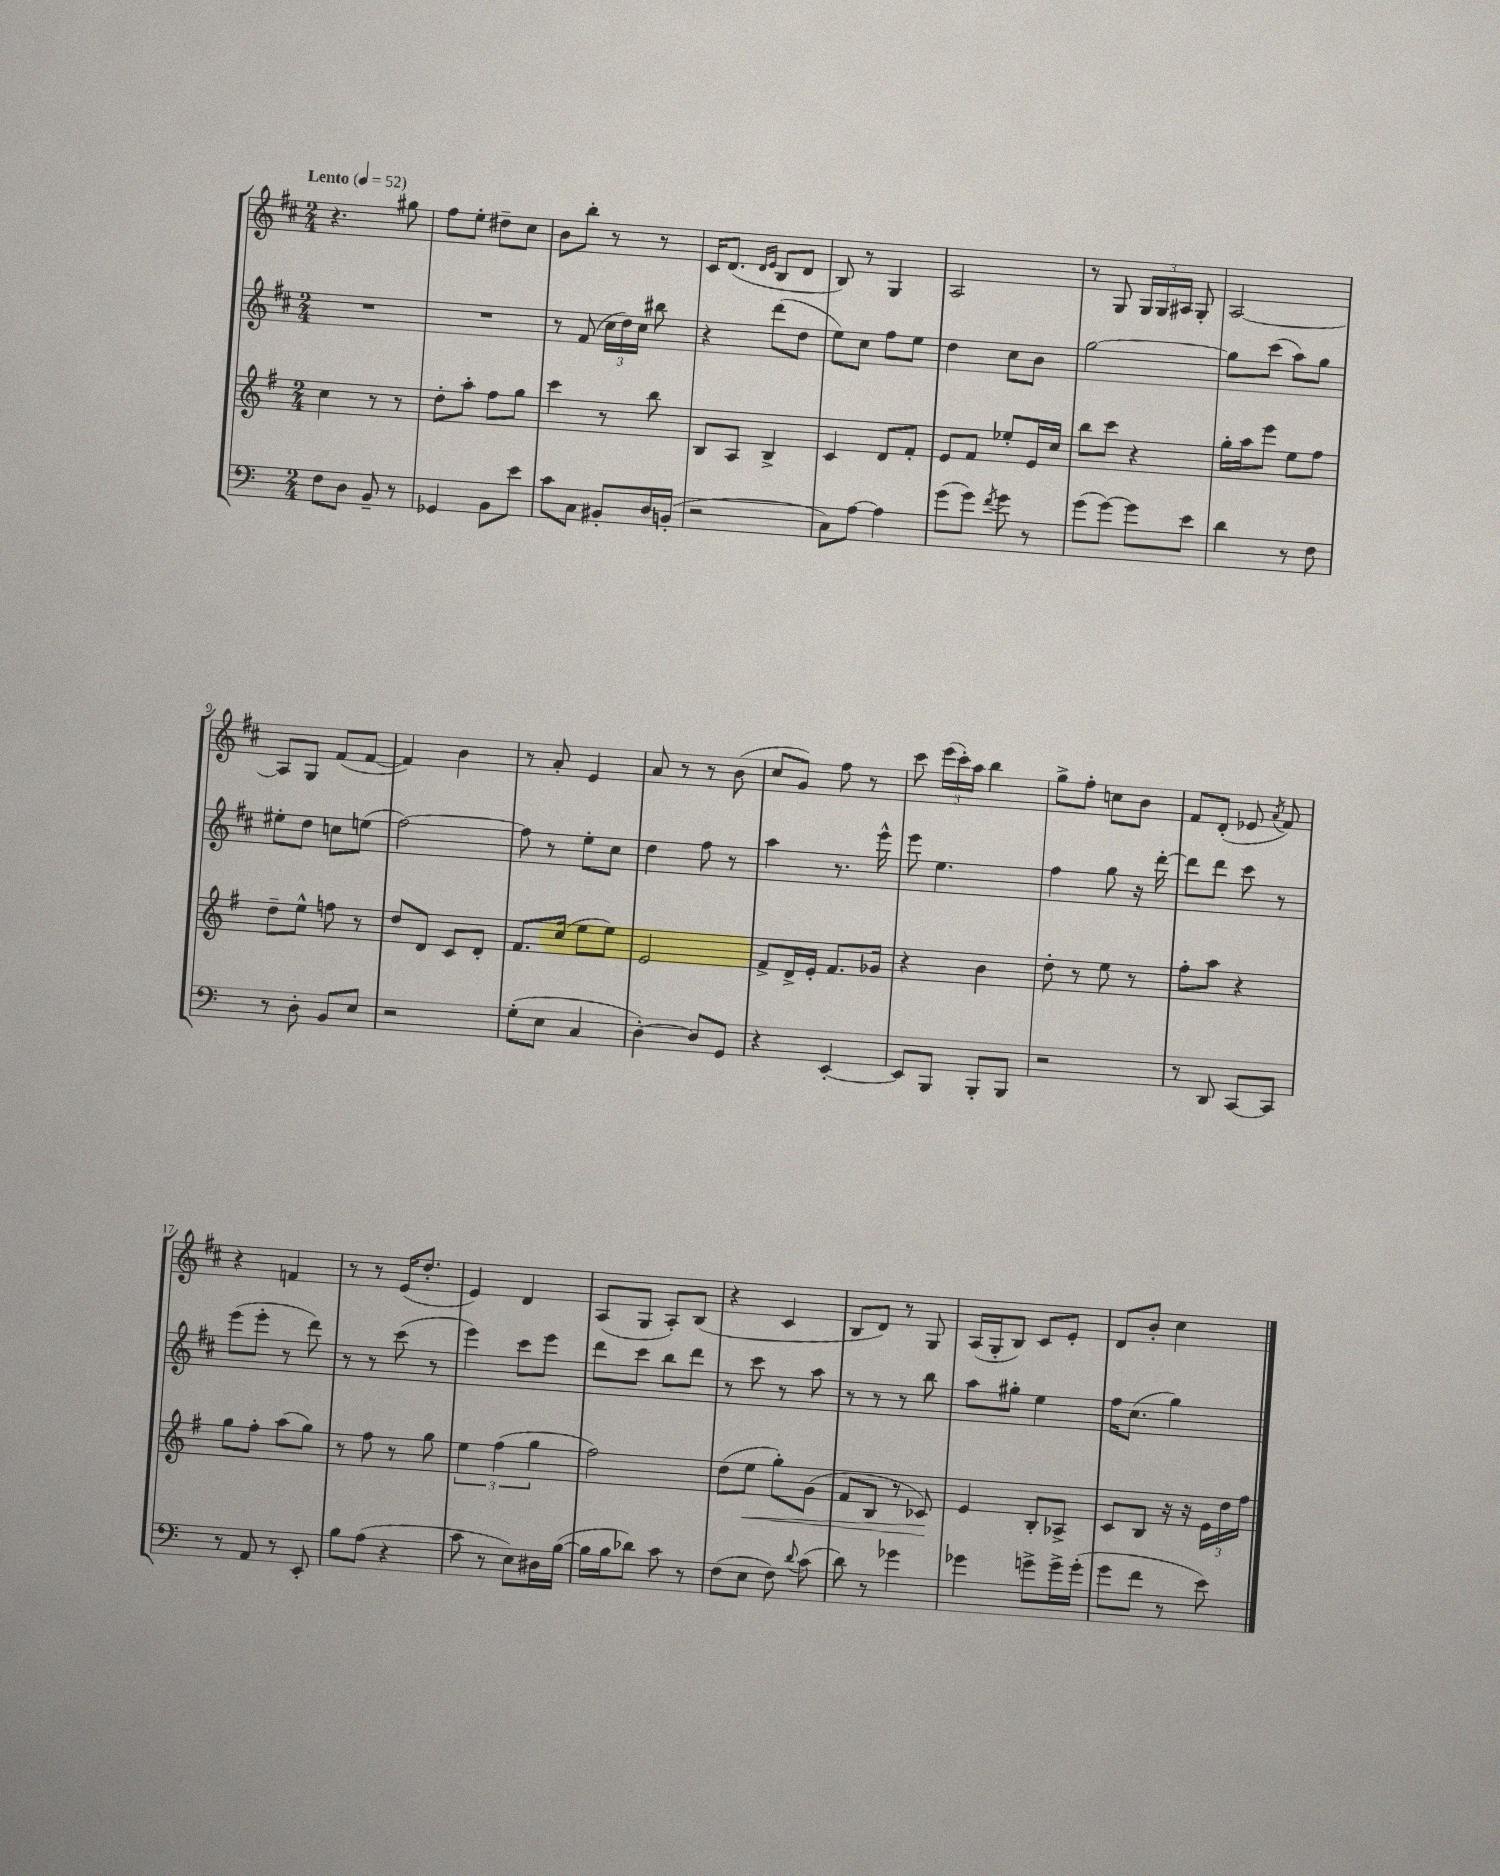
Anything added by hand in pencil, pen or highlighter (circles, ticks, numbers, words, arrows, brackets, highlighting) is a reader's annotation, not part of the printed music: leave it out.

**kern	**kern	**kern	**kern
*staff4	*staff3	*staff2	*staff1
*clefF4	*clefG2	*clefG2	*clefG2
*k[]	*k[f#]	*k[f#c#]	*k[f#c#]
*M2/4	*M2/4	*M2/4	*M2/4
*MM52	*MM52	*MM52	*MM52
8F	4cc	2r	4.r
8D	.	.	.
8BB~	8r	.	.
8r	8r	.	8gg#
=	=	=	=
4GG-	8dd'	2r	8ff#
.	8aa'	.	8ee'
8BB	8ff#	.	8dd#~
8e	8gg	.	8cc#
=	=	=	=
8c	4ccc	8r	8b
8C	.	(8f#	8bb'
8BB#'	8r	24cc#	8r
.	.	24dd)	.
.	.	24cc#	.
16D	8bb	8bb#	8r
(16BB'	.	.	.
=	=	=	=
2r	8B	4r	16c#
.	.	.	(8.d
.	8A	.	.
.	.	.	16qqd
.	.	.	16qqe
.	4B^	(8ddd	8B
.	.	8dd	8d
=	=	=	=
8C)	4c	8ee)	8B)
[8A	.	8cc#	8r
4A]	8d	8ff#	4G
.	8f#'	8ee	.
=	=	=	=
(8g	8e	4dd	2A
8g)	8f#	.	.
8qf	.	.	.
8g	8ee-'	8cc#	.
8r	16e	8b	.
.	16cc	.	.
=	=	=	=
(8g	8bb	[2gg	8r
[8g)	8ccc	.	8G
8g]	4r	.	24G
.	.	.	24G
.	.	.	24A#
8e	.	.	8G'
=	=	=	=
4d	16gg'	8gg]	[2A
.	16aa	.	.
.	8eee	(8ccc#	.
8r	8ee	8aa)	.
8F	8ff#	8gg	.
=	=	=	=
8r	8dd~	8ee#'	8A]
8D'	8ee^^	8dd	8G
8BB	8ff	8cc	(8f#
8E	8r	(8ee	[8f#
=	=	=	=
2r	8dd	[2ff#)	4f#])
.	8d	.	.
.	8c	.	4b
.	8d'	.	.
=	=	=	=
(8G'	8.f#	8ff#]	8r
8E	.	8r	8a'
.	(16cc	.	.
4C	8ee	8ee'	4e
.	8ee)	8cc#	.
=	=	=	=
[4D')	2e	4dd	8a
.	.	.	8r
8D]	.	8ff#	8r
8GG	.	8r	(8b
=	=	=	=
4r	8f#^	4aa	8cc#
.	16d^	.	8g)
.	16e'	.	.
[4EE'	8.f#	8.r	8ff#
.	.	.	8r
.	16g-	16eee^^	.
=	=	=	=
8EE]	4r	8eee	8ccc#
8BBB	.	4.ee	(24eee
.	.	.	24ccc#')
.	.	.	24aa
8BBB'	4b	.	4bb
8BBB	.	.	.
=	=	=	=
2r	8dd'	4ff#	8gg^
.	8r	.	8ff#'
.	8ee	8gg	8cc
.	8r	16r	8b
.	.	[16ddd'	.
=	=	=	=
8r	8ff#'	8ddd]	8f#
8DD	8aa	8ddd	(8d'
[8CC	4r	8ccc#	8e-
.	.	.	8qa
8CC]	.	8r	8f#)
=	=	=	=
8r	8gg	(8eee	4r
8AA	8ff#'	8eee'	.
8r	(8aa	8r	4f
8EE'	8gg)	8ddd)	.
=	=	=	=
8B	8r	8r	8r
(8A	8ff#	8r	8r
4r	8r	(8ccc#	(16e
.	.	.	8.dd'
.	8gg	8r	.
=	=	=	=
8c	6ee	4eee)	4e)
8r	.	.	.
.	(6ff#	.	.
8E)	.	8ccc#	4d
.	6gg	.	.
16D#	.	8eee	.
([16B	.	.	.
=	=	=	=
16B]	2ff#)	8ddd	(8A
16B	.	.	.
8d-)	.	8ccc#	8G
8c	.	8bb	8A')
8r	.	8ddd	(8B
=	=	=	=
(8F	(8dd	8r	4r
8E	8ee	8ccc#	.
8F)	8gg')	8r	4c#
8qqd	.	.	.
(8c	(8g	8aa	.
=	=	=	=
8d)	8f#	8r	8B
8r	8B	8r	8d)
4g-	8r	8r	8r
.	8c-)	8bb	8G
=	=	=	=
4g-	4e	8aa	(16A
.	.	.	16G'
.	.	8gg#'	8B)
8g^	8B'	4ee	8c#
16g^	8A-^	.	8e'
(16g'	.	.	.
=	=	=	=
8g	8c	16ff#	8d
.	.	(8.cc#	.
8f	8B	.	8b'
8r	16r	4gg)	4cc#
.	16r	.	.
8e)	24e	.	.
.	24dd	.	.
.	24ff#	.	.
==	==	==	==
*-	*-	*-	*-
